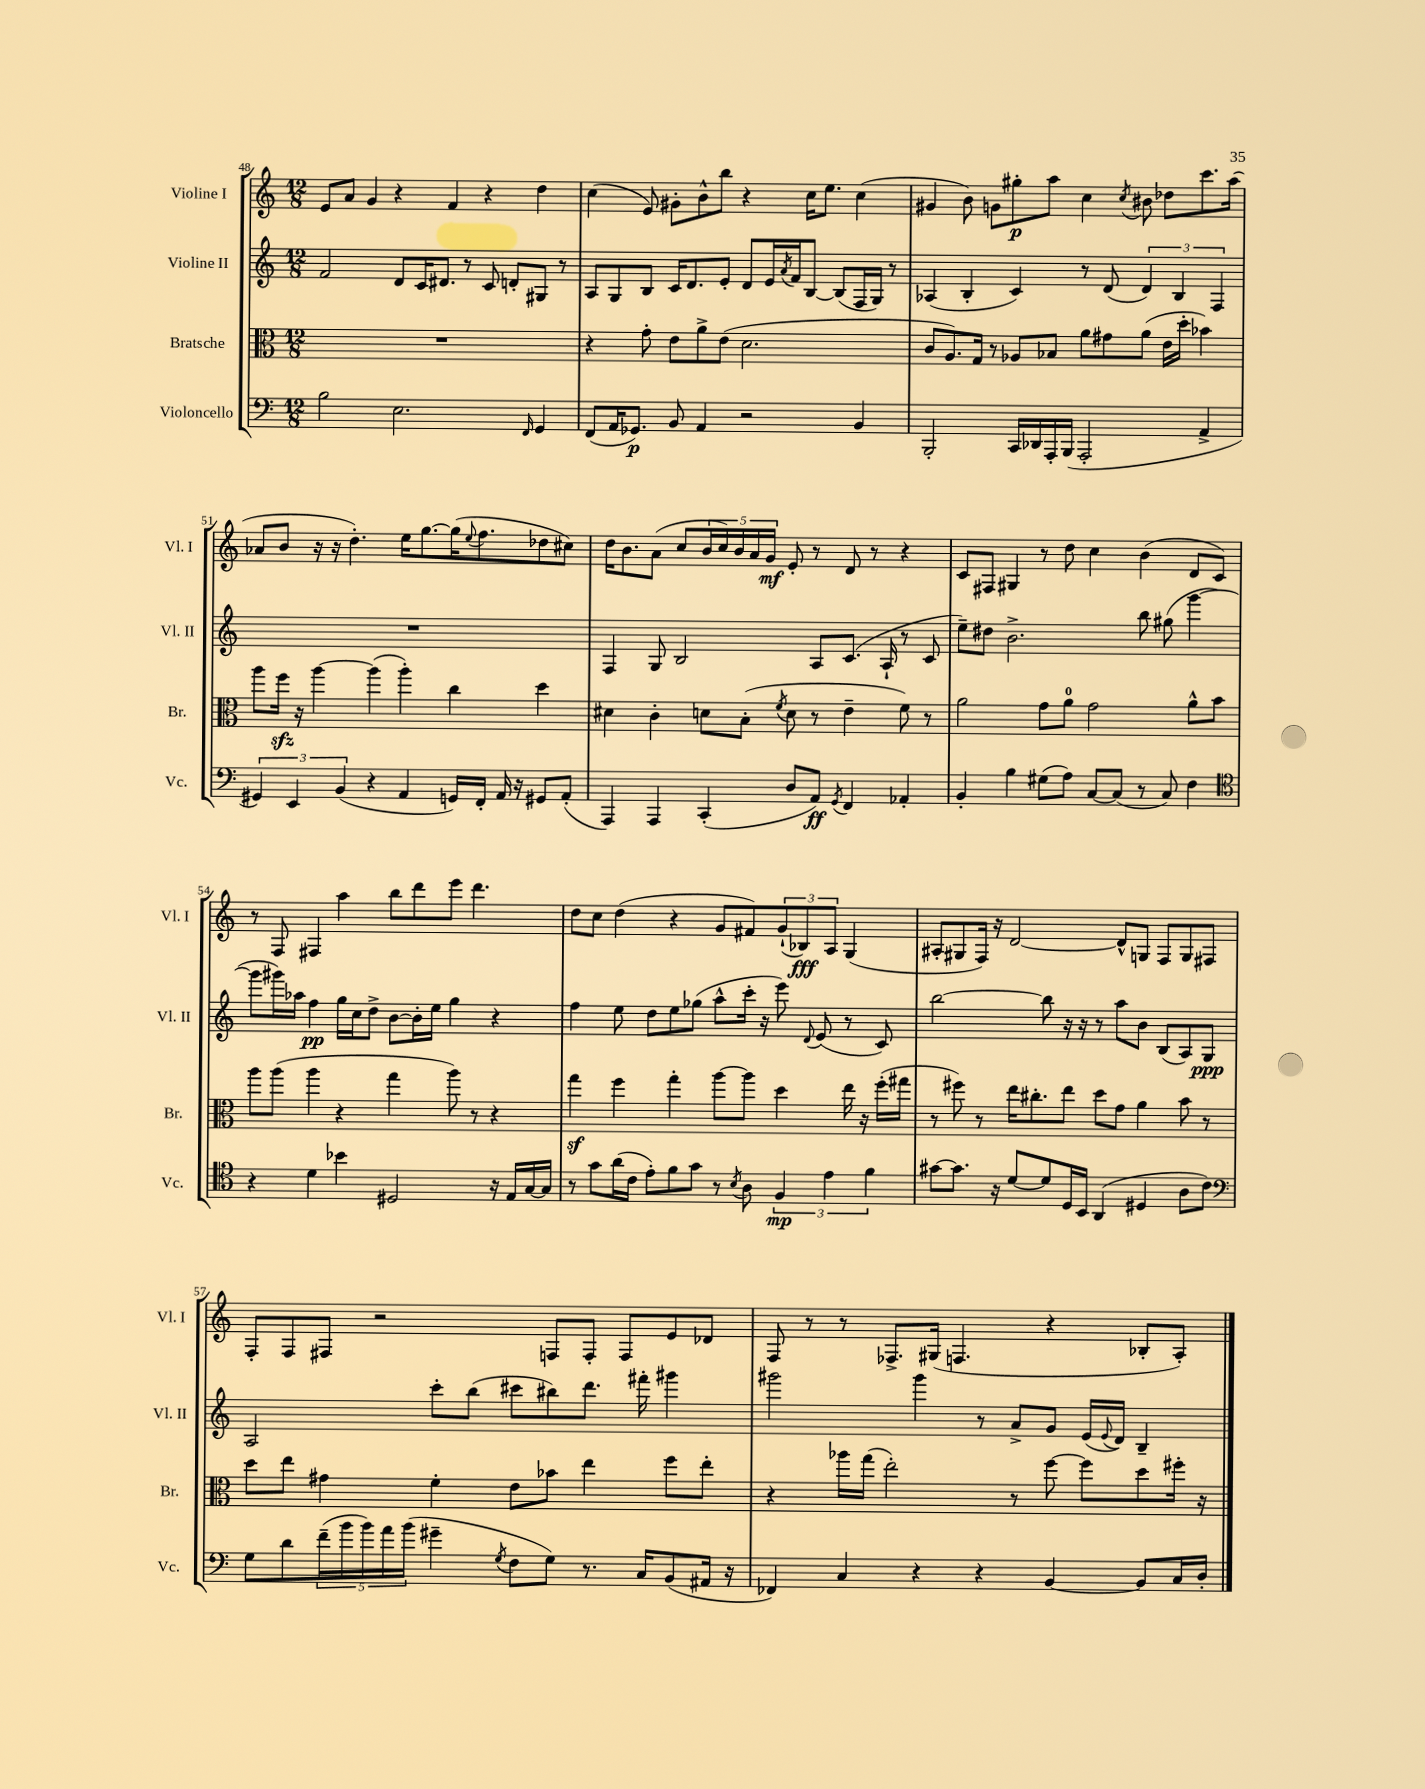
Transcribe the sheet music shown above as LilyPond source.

<<
\new StaffGroup <<
\new Staff = "s0" \with { instrumentName = "Violine I" shortInstrumentName = "Vl. I" } {
    \clef treble \key c \major \numericTimeSignature \time 12/8
    e'8 a'8 g'4 r4 f'4 r4 d''4 |
    c''4( e'8) gis'8-. b'8-^ b''8 r4 c''16 e''8. c''4( |
    gis'4 b'8) g'8 gis''8-.\p a''8 c''4 \acciaccatura { c''8 } bis'8 des''8 c'''8. a''16( |
    aes'8 b'8 r16 r16 d''4.-.) e''16 g''8.~ g''16( \appoggiatura { e''8 } f''8. des''8 cis''8) |
    d''16 b'8. a'8( c''8 \tuplet 5/4 { b'16 c''16) b'16 a'16 g'16\mf } e'8-. r8 d'8 r8 r4 |
    c'8 fis8 gis4 r8 d''8 c''4 b'4( d'8 c'8) |
    r8 f8 fis4 a''4 b''8 d'''8 e'''8 d'''4. |
    d''8 c''8 d''4( r4 g'8 fis'8) \tuplet 3/2 { g'8-!( bes8\fff) a8 } g4( |
    ais8-. gis8 f16) r16 d'2~ d'8-^ g8 f8 g8 fis8 |
    f8-. f8 fis8 r2 f8 f8-. f8 e'8 des'8 |
    f8 r8 r8 fes8.-> gis16( f4. r4 bes8-. a8-.) \bar "|." |
}
\new Staff = "s1" \with { instrumentName = "Violine II" shortInstrumentName = "Vl. II" } {
    \clef treble \key c \major \numericTimeSignature \time 12/8
    f'2 d'8 c'16 dis'8. r8 c'8 d'8-. gis8 r8 |
    a8 g8 b8 c'16 d'8. e'8-. d'8 e'16 \acciaccatura { a'8 } f'16 b8~ b8( f16 g16) r8 |
    aes4( b4-. c'4) r8 d'8( \tuplet 3/2 { d'4) b4 f4 } |
    R1. |
    f4 g8 b2 a8 c'8.( a16-! r8 c'8 |
    e''8--) dis''8 b'2.-> b''8 gis''8( g'''4~ |
    g'''8 gis'''16) aes''16 f''4\pp g''16 c''16 d''8-> b'8~ b'16-. e''16 g''4 r4 |
    f''4 e''8 d''8 e''8 ges''8( a''8-^ c'''16-. r16 e'''8) \appoggiatura { d'8 } e'8( r8 c'8) |
    b''2~ b''8 r16 r16 r8 a''8 b'8 b8( a8) g8\ppp |
    a2 c'''8-. b''8( cis'''8 bis''8) d'''8. fis'''16-. gis'''4 |
    gis'''2 gis'''4 r8 a'8-> g'8 e'16( \appoggiatura { e'8 } d'16) b4-- \bar "|." |
}
\new Staff = "s2" \with { instrumentName = "Bratsche" shortInstrumentName = "Br." } {
    \clef alto \key c \major \numericTimeSignature \time 12/8
    R1. |
    r4 g'8-. e'8 a'8-> e'8( d'2. |
    c'8 a8.) g16 r8 aes8 bes8 a'8 gis'8 a'8( e'16 d''16-. bes'4) |
    a''8 f''16\sfz r16 a''4~ a''4( a''4-.) c''4 d''4 |
    dis'4 c'4-. d'8 b8-.( \acciaccatura { f'8 } d'8 r8 e'4-- f'8) r8 |
    a'2 g'8 a'8-0 g'2 a'8-^ b'8 |
    a''8 a''8( a''4 r4 g''4 a''8) r8 r4 |
    g''4\sf f''4 g''4-. a''8~ a''8 d''4 e''16 r16 f''16-.( gis''16 |
    r8 fis''8) r8 e''16 cis''8.-. e''8 d''8 g'8 a'4 b'8 r8 |
    d''8 e''8 gis'4 f'4-. e'8 bes'8 e''4 f''8 e''8-. |
    r4 aes''16 g''16( e''2-.) r8 f''8~ f''8 d''8 fis''16-. r16 \bar "|." |
}
\new Staff = "s3" \with { instrumentName = "Violoncello" shortInstrumentName = "Vc." } {
    \clef bass \key c \major \numericTimeSignature \time 12/8
    b2 e2. \grace { f,16 } g,4 |
    f,8( a,16 ges,8.\p) b,8 a,4 r2 b,4 |
    b,,2-. c,16 des,16 a,,16-. b,,16( a,,2-. a,4-> |
    \tuplet 3/2 { gis,4) e,4 b,4( } r4 a,4 g,16) f,16-. a,16 r16 gis,8 a,8-.( |
    a,,4) a,,4 c,4-.( d8 a,8\ff) \acciaccatura { g,8 } f,4 aes,4-. |
    b,4-. b4 gis8( a8) c8~ c8( r8 c8) f4 |
    \clef tenor r4 d'4 bes'4 dis2 r16 e16 g16~ g16 |
    r8 g'8 a'16( c'16 e'8-.) f'8 g'8 r8 \acciaccatura { b8 } a8 \tuplet 3/2 { f4\mp e'4 f'4 } |
    gis'8~ gis'8. r16 d'8~ d'8 d16 b,16 a,4( dis4 a8 c'8) |
    \clef bass g8 d'8 \tuplet 5/4 { f'16--( b'16 b'16) a'16 b'16( } gis'4-- \acciaccatura { g8 } f8 g8) r8. c16 b,8( ais,16 r16 |
    fes,4) c4 r4 r4 b,4~ b,8 c16 d16-. \bar "|." |
}
>>
>>
\layout { \context { \Score currentBarNumber = #48 } }
